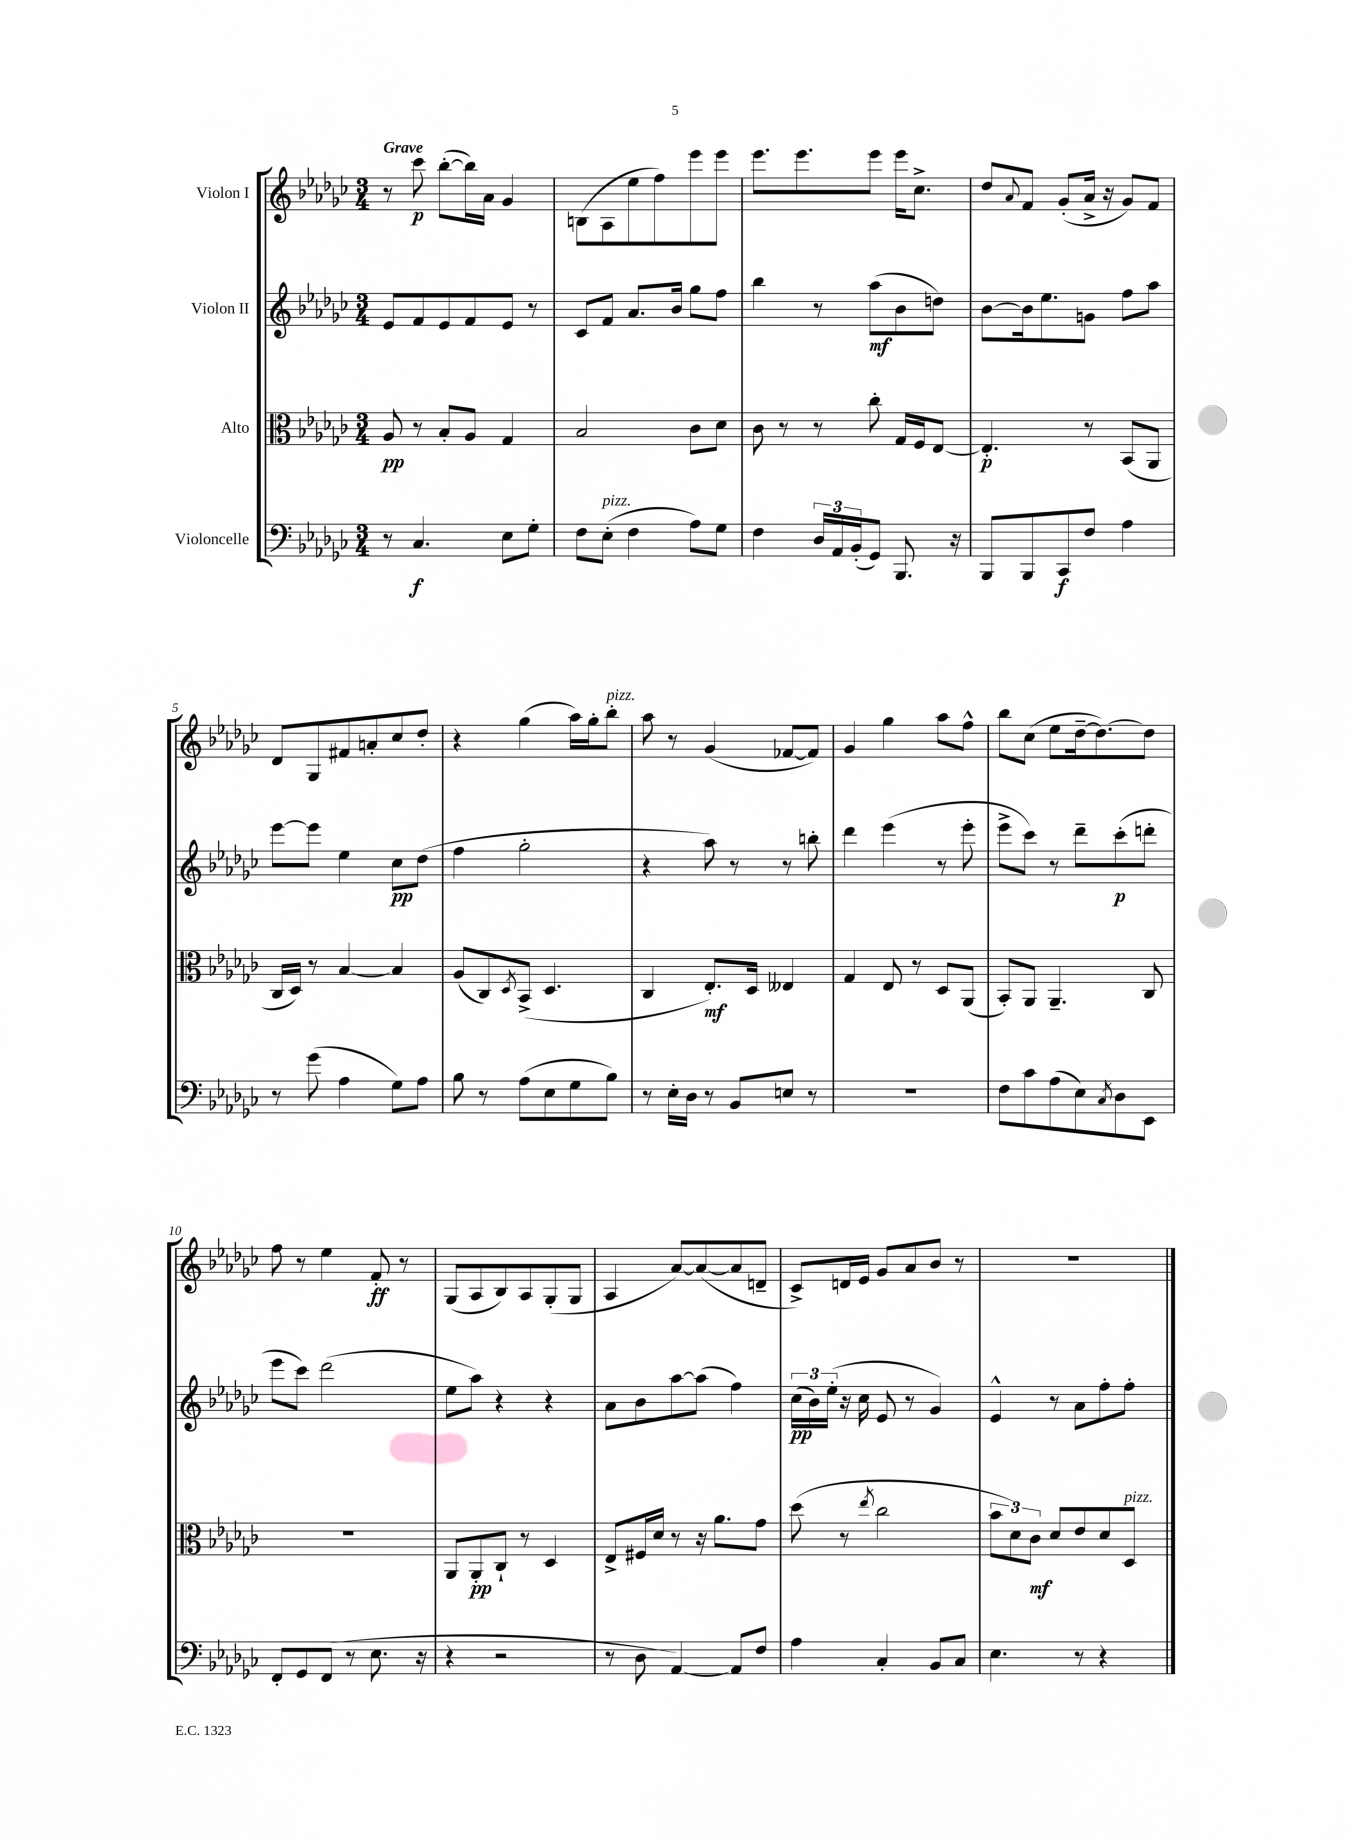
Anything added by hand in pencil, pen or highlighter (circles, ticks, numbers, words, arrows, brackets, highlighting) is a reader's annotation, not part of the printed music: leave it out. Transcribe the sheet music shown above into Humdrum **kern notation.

**kern	**kern	**kern	**kern
*staff4	*staff3	*staff2	*staff1
*clefF4	*clefC3	*clefG2	*clefG2
*k[b-e-a-d-g-c-]	*k[b-e-a-d-g-c-]	*k[b-e-a-d-g-c-]	*k[b-e-a-d-g-c-]
*M3/4	*M3/4	*M3/4	*M3/4
8r	8A-	8e-	8r
4.C-	8r	8f	8ccc-
.	8B-'	8e-	([8bb-'
.	8A-	8f	16bb-])
.	.	.	16a-
8E-	4G-	8e-	4g-
8G-'	.	8r	.
=	=	=	=
8F	2B-	8c-	(8B
(8E-'	.	8f	8A-
4F	.	8.a-	8ee-
.	.	.	8ff)
.	.	16b-	.
8A-)	8c-	8gg-	8eee-
8G-	8d-	8ff	8eee-
=	=	=	=
4F	8c-	4bb-	8.eee-
.	8r	.	.
.	.	.	8.eee-
24D-	8r	8r	.
24AA-	.	.	.
(24BB-'	.	.	.
8GG-)	8cc-'	(8aa-	8eee-
8.BBB-	16G-	8b-	16eee-
.	16F	.	8.cc-^
.	[8E-	8dd)	.
16r	.	.	.
=	=	=	=
8BBB-	4.E-']	[8b-	8dd-
.	.	.	8qqa-
8BBB-	.	16b-]	8f
.	.	8.ee-	.
8CC-	.	.	(8g-'
8F	8r	8g	16a-^
.	.	.	16r
4A-	(8BB-	8ff	8g-)
.	8AA-	8aa-	8f
=	=	=	=
8r	16C-	[8eee-	8d-
.	16D-)	.	.
(8g-	8r	8eee-]	8G-
4A-	[4B-	4ee-	8f#
.	.	.	8a'
8G-)	4B-]	8cc-	8cc-
8A-	.	(8dd-	8dd-'
=	=	=	=
8B-	(8A-	4ff	4r
8r	8C-)	.	.
.	8qD-	.	.
(8A-	(8BB-^	2gg-'	(4gg-
8E-	4.D-	.	.
8G-	.	.	16aa-)
.	.	.	16gg-'
8B-)	.	.	8bb-'
=	=	=	=
8r	4C-	4r	8aa-
16E-'	.	.	8r
16D-	.	.	.
8r	8.E-')	8aa-)	(4g-
8BB-	.	8r	.
.	16D-	.	.
8E	4E--	8r	[8f-
8r	.	8bb'	8f-])
=	=	=	=
2.r	4G-	4ddd-	4g-
.	8E-	(4eee-	4gg-
.	8r	.	.
.	8D-	8r	8aa-
.	(8AA-	8eee-'	8ff^^
=	=	=	=
8F	8BB-')	8eee-^	8bb-
8c-	8AA-	8ccc-)	(8cc-
(8A-	4.AA-~	8r	8ee-
8E-)	.	8ddd-~	[16dd-~
.	.	.	8.dd-_)
8qC-	.	.	.
8D-	.	(8ccc-'	.
8EE-	8C-	8ddd'	8dd-]
=	=	=	=
8FF'	2.r	8eee-	8ff
8GG-	.	8ccc-)	8r
(8FF	.	(2ddd-	4ee-
8r	.	.	.
8.E-	.	.	8f'
.	.	.	8r
16r	.	.	.
=	=	=	=
4r	8AA-	8ee-	(8G-
.	8AA-'	8aa-)	8A-
2r	8C-`	4r	8B-)
.	8r	.	8A-
.	4D-	4r	(8G-'
.	.	.	8G-
=	=	=	=
8r	8E-^	8a-	4A-
8D-	16F#	8b-	.
.	16d-	.	.
[4AA-)	8r	[8aa-	[8a-)
.	16r	(8aa-]	(8a-_
.	8.a-	.	.
8AA-]	.	4ff)	8a-]
8F	8g-	.	8d~
=	=	=	=
4A-	(8dd-	(24cc-	8c-^)
.	.	24b-)	.
.	.	(24ee-'	.
.	8r	16r	16d
.	.	16cc-	16e-
.	8qee-	.	.
4C-'	2cc-	8e-	8g-
.	.	8r	8a-
8BB-	.	4g-)	8b-
8C-	.	.	8r
=	=	=	=
4.E-	12b-	4e-^^	2.r
.	12d-)	.	.
.	12c-	.	.
.	8d-	8r	.
8r	8e-	8a-	.
4r	8d-	8ff'	.
.	8D-	8ff'	.
==	==	==	==
*-	*-	*-	*-
